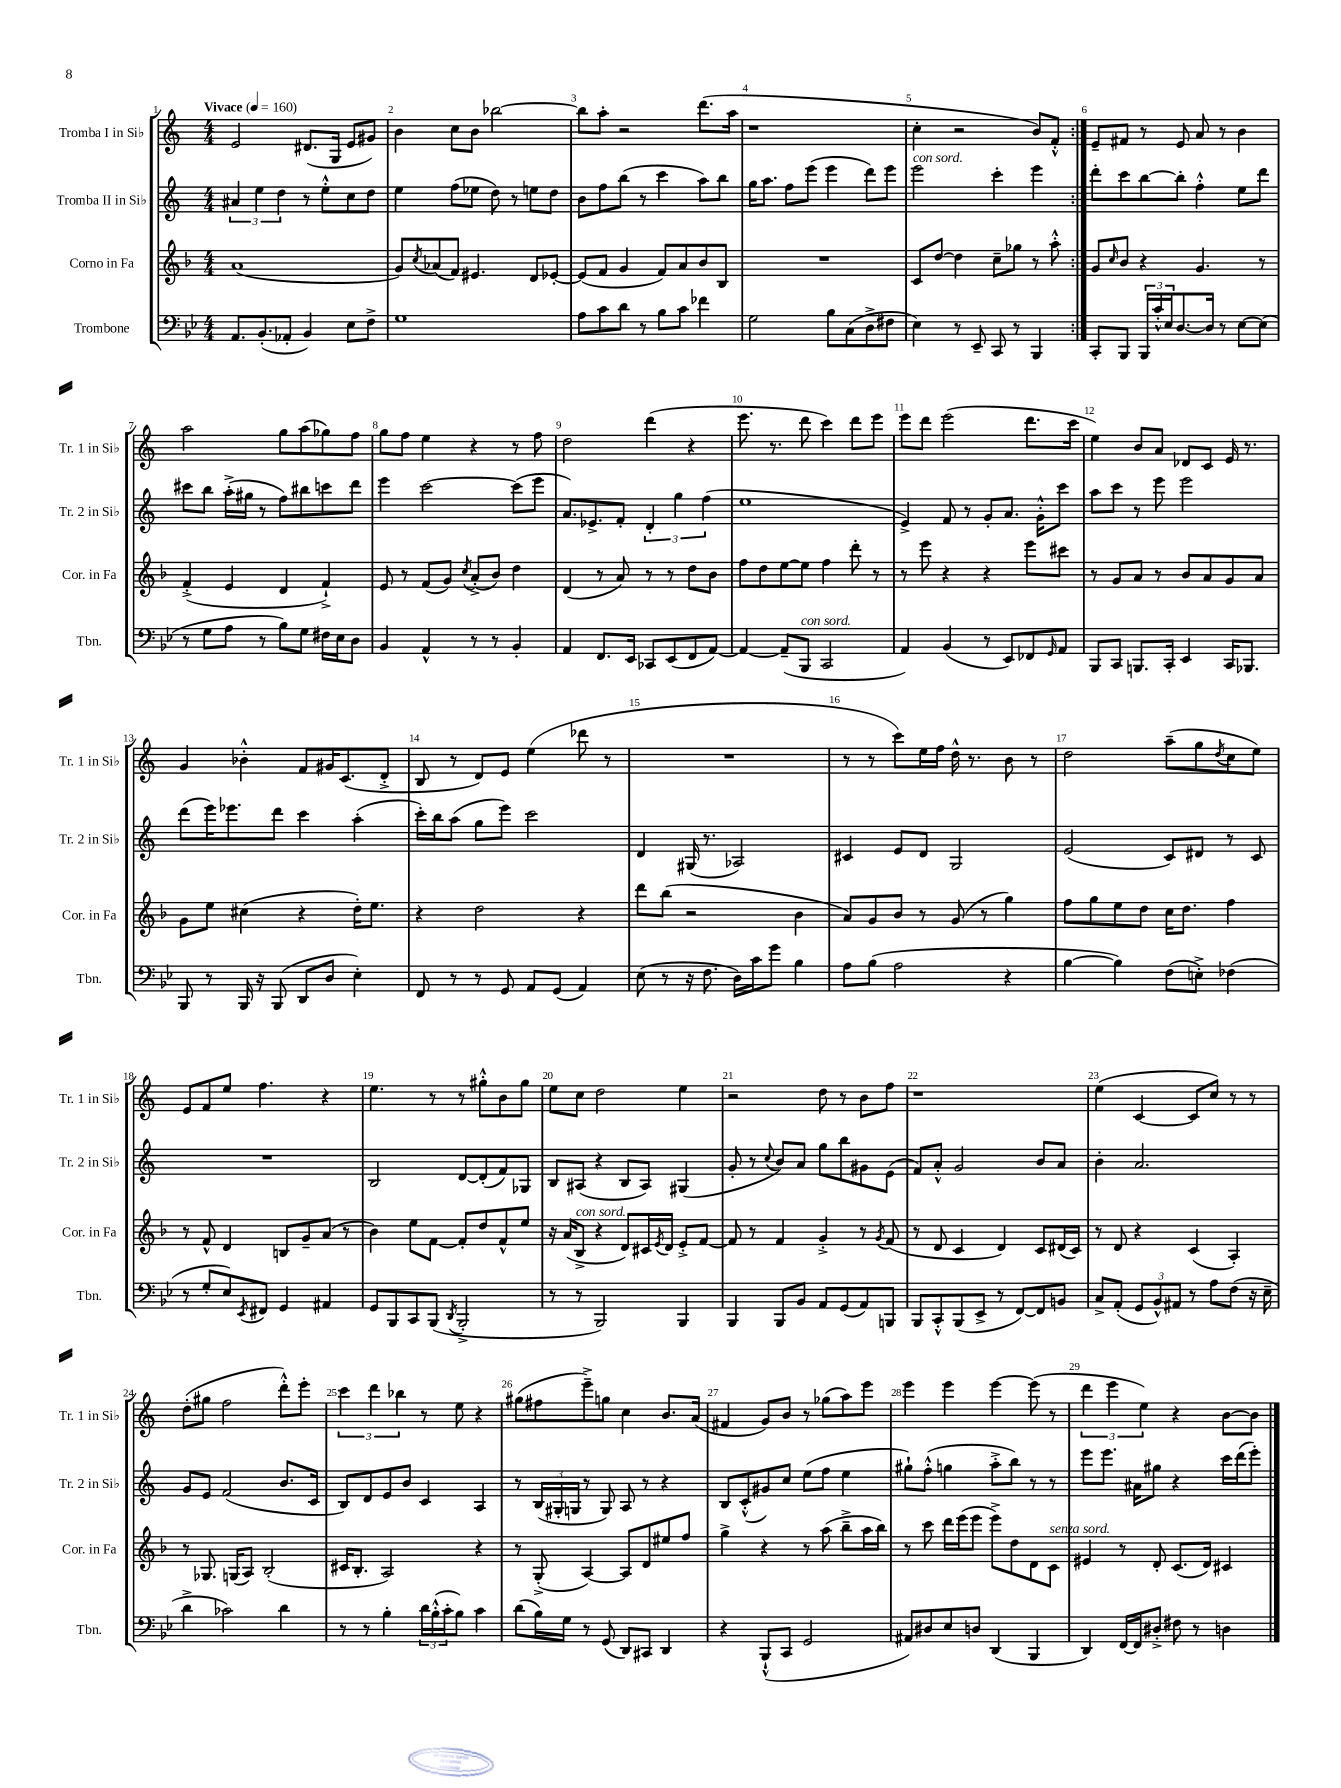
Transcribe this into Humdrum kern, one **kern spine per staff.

**kern	**kern	**kern	**kern
*staff4	*staff3	*staff2	*staff1
*clefF4	*clefG2	*clefG2	*clefG2
*k[b-e-]	*k[b-]	*k[]	*k[]
*M4/4	*M4/4	*M4/4	*M4/4
*MM160	*MM160	*MM160	*MM160
8.AA	(1a	6a#	2e
.	.	6ee	.
(8.BB-'	.	.	.
.	.	6dd	.
8AA-'	.	.	.
4BB-)	.	8r	(8.d#
.	.	8ee'^^	.
.	.	.	16G
8E-	.	8cc	8e
8F^	.	8dd	8g#)
=	=	=	=
1G	8g)	4ee	4b
.	8qcc	.	.
.	(8a-	.	.
.	8f)	(8ff	8cc
.	4.e#	8ee-	8b
.	.	8dd)	[2bb-
.	.	8r	.
.	8d	8ee	.
.	[8e-'	8dd	.
=	=	=	=
8A	(8e-]	8b	8bb-]
8c	8f	8ff	8aa'
8d	4g	(8bb	2r
8r	.	8r	.
8B-	8f)	4ccc	.
8c	8a	.	.
4f-	8b-	8aa)	(8.ddd
.	8B-	8bb	.
.	.	.	16aa
=	=	=	=
2G	1r	16gg	1r
.	.	8.aa	.
.	.	8ff	.
.	.	(8eee	.
8B-	.	4eee	.
(8C	.	.	.
8D^	.	8ddd)	.
8F#	.	8eee	.
=	=	=	=
4E-)	8c	2eee	4cc'
.	[8dd	.	.
8r	4dd]	.	2r
8EE-~	.	.	.
8CC	8cc~	4ccc'	.
8r	8gg-	.	.
4BBB-	8r	4eee	8b)
.	8aa'^^	.	8f'^^
=:|!	=:|!	=:|!	=:|!
8CC'	8g	8ddd'	8e~
.	16qqcc	.	.
8BBB-	8b-	8ccc	8f#
24BBB-	4r	[8bb	8r
24c'^^	.	.	.
24E-	.	.	.
[8.D	.	8bb']	8e
.	4.g	4ff'^^	8a
16D]	.	.	.
8r	.	.	8r
[8E-	.	8ee	4b
(8E-]	8r	8ddd	.
=	=	=	=
8r	(4f'^	8ccc#	2aa
8G	.	8bb	.
8A	4e	(16aa'^	.
.	.	16gg#	.
8r	.	8r	.
8B-)	4d	8ff)	8gg
8G	.	8bb#	(8aa
16F#	4f`^)	8ccc	8gg-)
16E-	.	.	.
8D	.	8ddd	8ff
=	=	=	=
4BB-	8e	4eee	8gg
.	8r	.	8ff
4AA^^	(8f	[2ccc	4ee
.	8g)	.	.
.	8qcc	.	.
8r	(8a'^	.	4r
8r	8b-)	.	.
4BB-'	4dd	(8ccc]	8r
.	.	8eee	8ff
=	=	=	=
4AA	(4d	8.a)	2dd
.	.	8.e-^	.
8.FF	8r	.	.
.	8a)	8f'	.
16EE-	.	.	.
8CC-	8r	6d'	(4ddd
(8EE-	8r	.	.
.	.	6gg	.
8FF	8dd	.	4r
.	.	(6ff	.
[8AA)	8b-	.	.
=	=	=	=
4AA_	8ff	1ee	8.eee
.	8dd	.	.
.	.	.	8.r
(8AA~]	[8ee	.	.
8BBB-	8ee]	.	8ddd
2CC	4ff	.	4ccc)
.	8ddd'	.	8ddd
.	8r	.	8eee
=	=	=	=
4AA)	8r	4e^)	8eee
.	8eee	.	8ddd
(4BB-	4r	8f	(2eee
.	.	8r	.
8r	4r	8g'	.
8EE-)	.	8.a	.
8FF-	8eee	.	8.ddd
.	.	16g'^^	.
16qqGG	.	.	.
8AA	8ccc#	8ccc	.
.	.	.	16ccc
=	=	=	=
8BBB-	8r	8aa	4ee)
8CC	8g	8ccc	.
8.BBB	8a	8r	8b
.	8r	8eee	8a
16CC'	.	.	.
4EE-	8b-	2eee	8d-
.	8a	.	8c
16CC	8g	.	16e
8.BBB-	.	.	8.r
.	8a	.	.
=	=	=	=
8BBB-	8g	(8ddd	4g
8r	8ee	16eee)	.
.	.	8.eee-	.
16BBB-	(4cc#	.	4b-'^^
16r	.	.	.
(8BBB-	.	8ddd	.
8DD	4r	4ccc	8f
8D	.	.	16g#
.	.	.	(8.c
4E-')	16dd')	(4aa'	.
.	8.ee	.	.
.	.	.	8d'^
=	=	=	=
8FF	4r	16ccc')	8B
.	.	16bb	.
8r	.	(8aa	8r
8r	2dd	8gg	8d)
8GG	.	8eee)	8e
8AA	.	2ccc	(4ee
(8GG	.	.	.
4AA)	4r	.	8ddd-
.	.	.	8r
=	=	=	=
(8E-	8ddd	4d	1r
8r	(8bb-	.	.
16r	2r	(16G#	.
8.F	.	8.r	.
16D)	.	2A-)	.
16c	.	.	.
8g	.	.	.
4B-	4b-	.	.
=	=	=	=
8A	8a)	4c#	8r
(8B-	8g	.	8r
2A	8b-	8e	8ccc)
.	8r	8d	16ee
.	.	.	16ff
.	(8g	2G	16dd^^
.	.	.	8.r
.	8r	.	.
4r	4gg)	.	8b
.	.	.	8r
=	=	=	=
[4B-	8ff	(2e	2dd
.	8gg	.	.
4B-])	8ee	.	.
.	8dd	.	.
(8F	16cc	8c)	(8aa~
.	8.dd	.	.
8E'^)	.	8d#	8gg
.	.	.	8qdd
(4F-	4ff	8r	8cc
.	.	8c	8ee)
=	=	=	=
8r	8r	1r	8e
8G'	8f^^	.	8f
8E-)	4d	.	8ee
8qEE-	.	.	.
8FF#	.	.	4.ff
4GG	8B	.	.
.	8g~	.	.
4AA#	(8a	.	4r
.	8r	.	.
=	=	=	=
8GG	4b-)	2B	4.ee
8BBB-	.	.	.
8CC	8ee	.	.
(8BBB-	[8f	.	8r
8qDD	.	.	.
2BBB-'^	8f']	[8d	8r
.	8dd	(8d']	8gg#'^^
.	8f^^	8f)	8b
.	8ee	8G-	8gg#
=	=	=	=
8r	16r	8B	8ee
.	(16a	.	.
8r	8B-^	(8A#	8cc
2BBB-)	4r	4r	2dd
.	8d)	8B	.
.	16c#	8A#)	.
.	8qe	.	.
.	16d	.	.
4BBB-	8e'^	(4G#	4ee
.	[8f	.	.
=	=	=	=
4BBB-	8f]	8g'	2r
.	8r	8r	.
.	.	8qqcc	.
8BBB-	4f	8b)	.
8BB-	.	8a	.
8AA	4g'^	8gg	8dd
(8GG	.	8bb	8r
8AA)	8r	8g#	8b
.	8qg	.	.
8BBB	(8f	(8e	8ff
=	=	=	=
8BBB-	8r	8f)	1r
8CC'^^	8d	8a'^^	.
(8BBB-	4c	2g	.
8EE-^	.	.	.
8r	4d)	.	.
[8FF)	.	.	.
8FF]	8c	8b	.
8BB	(16d#	8a	.
.	16c)	.	.
=	=	=	=
8C^	8r	4b'	(4ee
(8AA'	8d	.	.
12GG	4r	2.a	[4c
12BB-^^)	.	.	.
12AA#	.	.	.
8r	(4c	.	8c]
8A	.	.	8cc)
(8F	4A')	.	8r
16r	.	.	8r
16E-~	.	.	.
=	=	=	=
4d^	8r	8g	(8dd'
.	8.G-	8e	8gg#
2c-)	.	(2f	2ff
.	(16G	.	.
.	8A)	.	.
.	(2B-'	.	.
4d	.	8.b	8ddd'^^)
.	.	.	8eee'
.	.	16c	.
=	=	=	=
8r	16c#	8B)	6ccc
.	8.B-'	.	.
8r	.	8d	.
.	.	.	6ddd
4B-'	2A)	8e	.
.	.	.	6bb-
.	.	8b	.
24d	.	4c	8r
(24B-'^^	.	.	.
24c'	.	.	.
8B-)	.	.	8ee
4c	4r	4A	4r
=	=	=	=
(8d	8r	8r	(8gg#
16B-)	(8G'^	(24B	8ff#
.	.	24G#'	.
16G	.	.	.
.	.	24G	.
8r	[4A)	8r	8eee~^)
(8GG	.	8G)	8gg
8DD)	8A]	8A	4cc
8CC#	8d	8r	.
4DD	8ee#	4r	8.b
.	8ff	.	.
.	.	.	(16a
=	=	=	=
4r	4gg^	8B	4f#
.	.	(8c'^^	.
(8BBB-`^^	4r	8g#)	8g)
8CC	.	8cc	8b
2GG	8r	(8ee	8r
.	(8aa	8ff	(8gg-
.	8bb-~^	4ee	8aa)
.	16aa	.	8eee
.	16bb-)	.	.
=	=	=	=
8AA#)	8r	8gg#`)	4eee
8D#	8ccc	(8ff'^^	.
8E-	16ddd	4gg	4eee
.	(16eee	.	.
8D	8eee	.	.
(4DD	8eee^)	8aa'^	[4eee
.	8dd	8bb)	.
4BBB-	8d	8r	(8eee]
.	8c	8r	8r
=	=	=	=
4DD)	4e#	8eee	6ddd
.	.	8.eee	.
.	.	.	6eee
[16FF	8r	.	.
16FF]	.	16a#	.
.	.	.	6ee)
8D#'^	8d'	8gg#	.
8F#	(8.c	4r	4r
8r	.	.	.
.	16d)	.	.
4D	4c#	16ccc	[8b
.	.	(16ddd	.
.	.	8eee')	8b]
==	==	==	==
*-	*-	*-	*-
